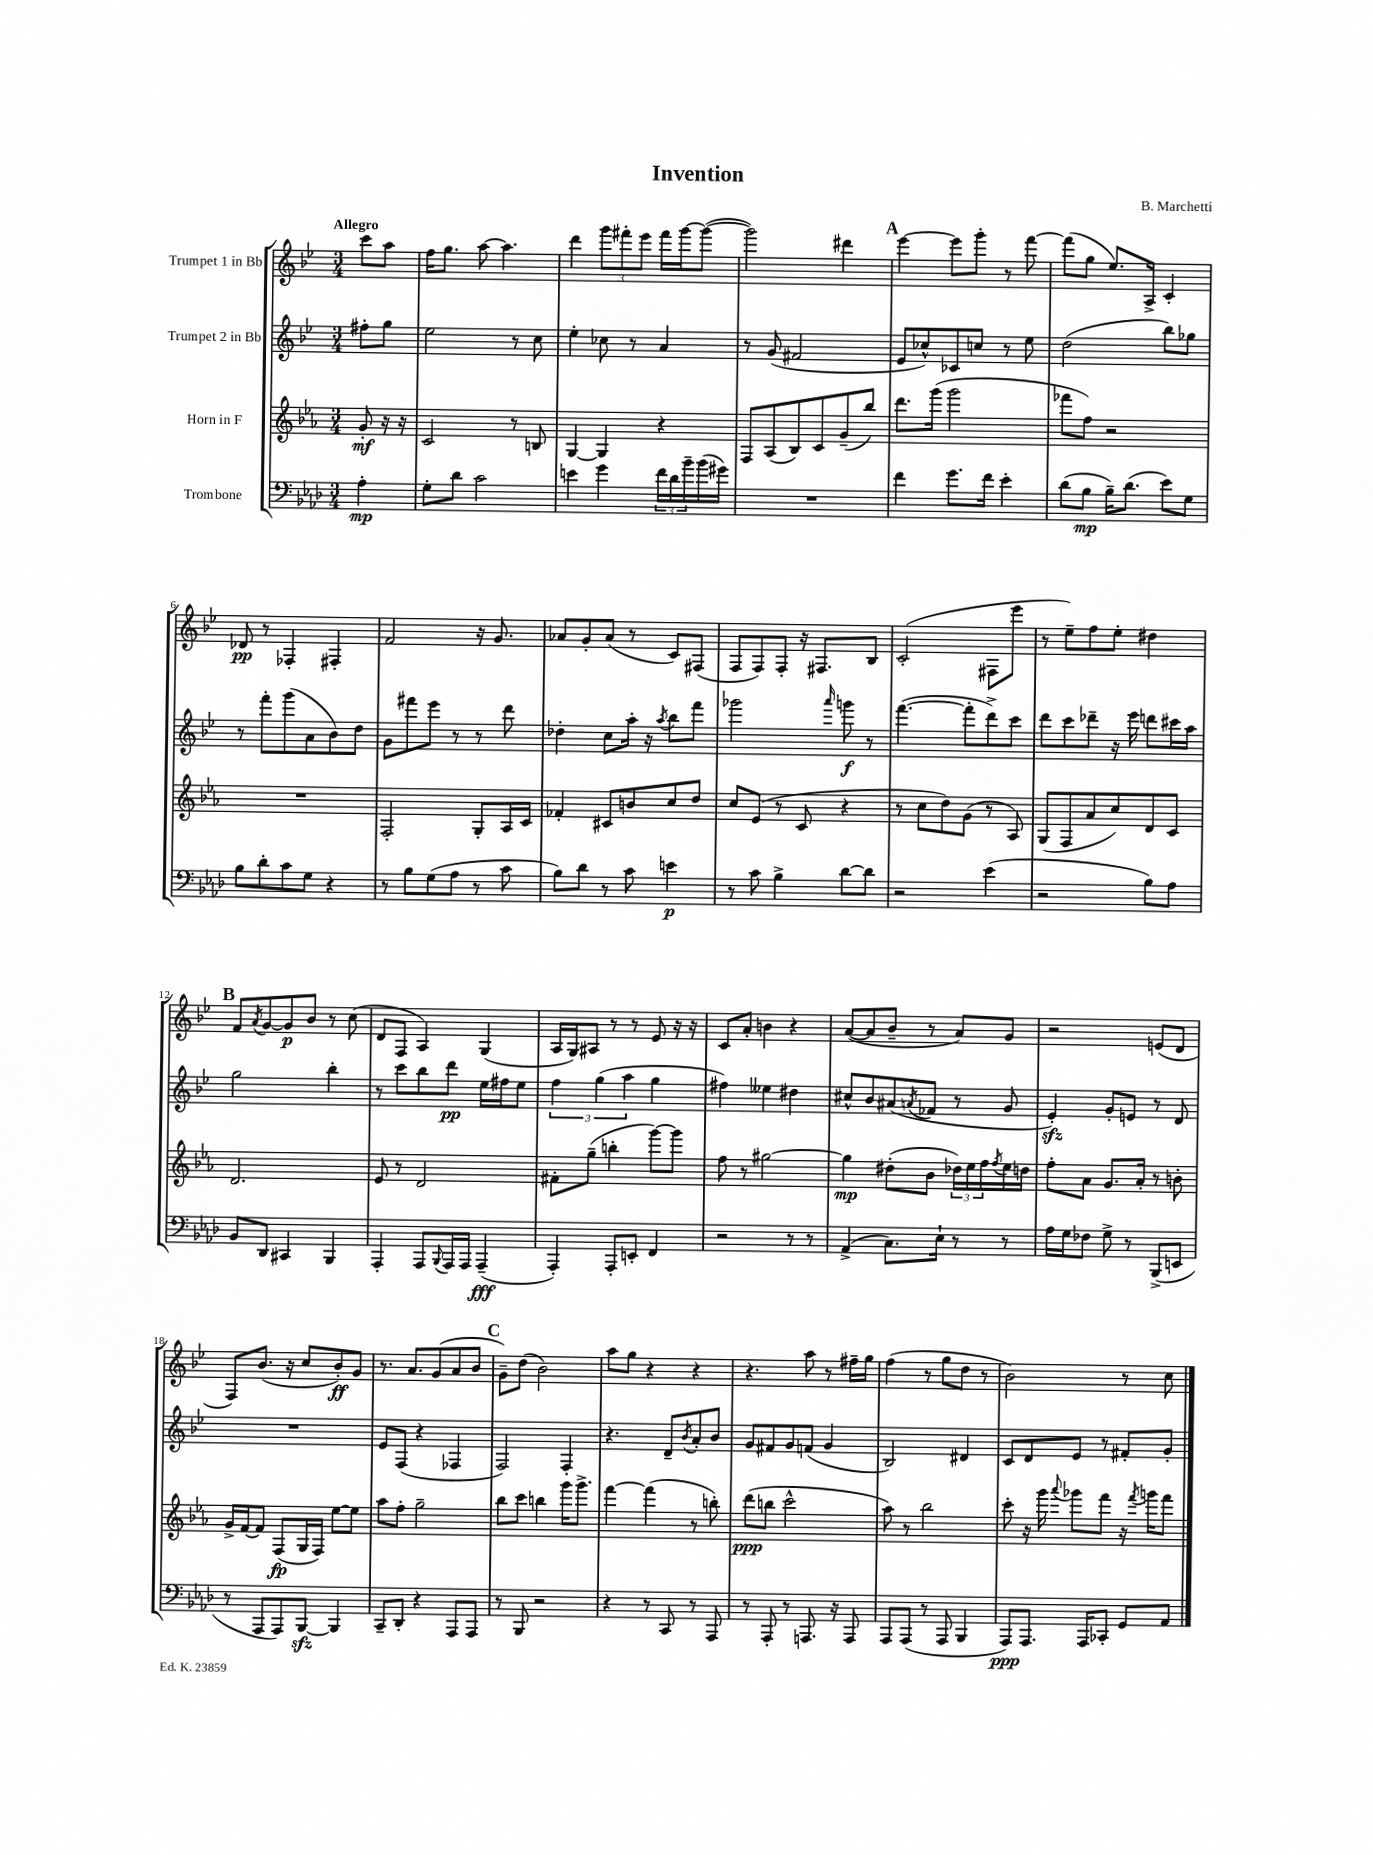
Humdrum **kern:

**kern	**dynam	**kern	**dynam	**kern	**dynam	**kern	**dynam
*part4	*part4	*part3	*part3	*part2	*part2	*part1	*part1
*staff4	*staff4	*staff3	*staff3	*staff2	*staff2	*staff1	*staff1
*I"Trombone	*	*I"Horn in F	*	*I"Trumpet 2 in Bb	*	*I"Trumpet 1 in Bb	*
*clefF4	*	*clefG2	*	*clefG2	*	*clefG2	*
*k[b-e-a-d-]	*	*k[b-e-a-]	*	*k[b-e-]	*	*k[b-e-]	*
*M3/4	*	*M3/4	*	*M3/4	*	*M3/4	*
=	=	=	=	=	=	=	=
!	!	!	!	!	!	!LO:TX:a:B:t=Allegro	!
4A-'\	mp	8g'/	mf	8ff#X'\L	.	8ccc\L	.
.	.	16r	.	8gg\J	.	8aa\J	.
.	.	16r	.	.	.	.	.
=1	=1	=1	=1	=1	=1	=1	=1
8G'\L	.	2c/	.	2ee-\	.	16ff\KL	.
.	.	.	.	.	.	8.gg\J	.
8d-\J	.	.	.	.	.	.	.
2c\	.	.	.	.	.	[8aa\	.
.	.	.	.	.	.	4.aa\]	.
.	.	8r	.	8r	.	.	.
.	.	8Bn/	.	8cc\	.	.	.
=2	=2	=2	=2	=2	=2	=2	=2
4en\	.	[4G/	.	4ee-'\	.	4ddd\	.
4g\	.	4G/]	.	8cc-X\	.	12ggg\L	.
.	.	.	.	.	.	12fff#X'\	.
.	.	.	.	8r	.	.	.
.	.	.	.	.	.	12eee-\J	.
24f\LL	.	4r	.	4a/	.	16fff#\LL	.
24d-\	.	.	.	.	.	.	.
.	.	.	.	.	.	[16ggg\J	.
24b-~\	.	.	.	.	.	.	.
(16b-\	.	.	.	.	.	(8ggg\J_	.
16g#X\JJ)	.	.	.	.	.	.	.
=3	=3	=3	=3	=3	=3	=3	=3
2.r	.	8F/L	.	8r	.	2ggg\])	.
.	.	(8A-/	.	(8g/	.	.	.
.	.	8B-/)	.	2f#X/	.	.	.
.	.	8c/	.	.	.	.	.
.	.	(8g~/	.	.	.	4ddd#X\	.
.	.	8bb-/J)	.	.	.	.	.
!!LO:REH:place=s1:t=A
=4	=4	=4	=4	=4	=4	=4	=4
4f\	.	8.ddd\L	.	8e-/L	.	[4eee-\	.
.	.	.	.	8cc-X^^/)	.	.	.
.	.	(16ggg\Jk	.	.	.	.	.
8.g\L	.	2ggg\	.	8c-X/	.	8eee-\L]	.
.	.	.	.	8ccn/J	.	8ggg'\J	.
16f\Jk	.	.	.	.	.	.	.
4e-'\	.	.	.	8r	.	8r	.
.	.	.	.	8ee-\	.	[8fff\	.
=5	=5	=5	=5	=5	=5	=5	=5
(8d-\L	.	8fff-X\L	.	(2dd\	.	(8fff\L]	.
8B-\J	mp	8ff\J)	.	.	.	8gg\J	.
16B-~\KL)	.	2r	.	.	.	8.ee-/L)	.
(8.d-\J	.	.	.	.	.	.	.
.	.	.	.	.	.	16A^/Jk	.
8e-\L)	.	.	.	8bb-\L)	.	4c'/	.
8G\J	.	.	.	8gg-X\J	.	.	.
!!LO:LB:g=z
=6	=6	=6	=6	=6	=6	=6	=6
8B-\L	.	2.r	.	8r	.	8d-X/	pp
8d-'\	.	.	.	8fff'\L	.	8r	.
8c\	.	.	.	(8ggg\	.	4F-X'/	.
8G\J	.	.	.	8a\	.	.	.
4r	.	.	.	8b-\)	.	4F#X'/	.
.	.	.	.	8dd\J	.	.	.
=7	=7	=7	=7	=7	=7	=7	=7
8r	.	2F'/	.	8g\L	.	2f/	.
8B-\L	.	.	.	8fff#X\	.	.	.
(8G\	.	.	.	8eee-\J	.	.	.
8A-\J	.	.	.	8r	.	.	.
8r	.	8G'/L	.	8r	.	16r	.
.	.	.	.	.	.	8.g/	.
8c\	.	16A-/L	.	8ddd\	.	.	.
.	.	16c/JJ	.	.	.	.	.
=8	=8	=8	=8	=8	=8	=8	=8
8B-\L)	.	4f-X'/	.	4dd-X'\	.	8a-X/L	.
8d-\J	.	.	.	.	.	8g'/	.
8r	.	8c#X/L	.	8cc\L	.	(8a-/J	.
8c\	.	8bn/	.	16aa'\Jk	.	8r	.
.	.	.	.	16r	.	.	.
.	.	.	.	8qaa/	.	.	.
4en\	p	8cc/	.	8bb-\L	.	8c/L)	.
.	.	8dd/J	.	8fff\J	.	(8F#X/J	.
=9	=9	=9	=9	=9	=9	=9	=9
8r	.	8cc/L	.	2ggg-X\	.	8F/L	.
8c\	.	(8e-/J	.	.	.	8F/)	.
4B-^\	.	8r	.	.	.	8F'/J	.
.	.	8c/	.	.	.	16r	.
.	.	.	.	.	.	8.F#X/L	.
.	.	.	.	16qqaaa/	.	.	.
[8d-\L	.	4r	.	8gggn\	f	.	.
8d-\J]	.	.	.	8r	.	8B-/J	.
=10	=10	=10	=10	=10	=10	=10	=10
2r	.	8r	.	([4.fff\	.	(2c'/	.
.	.	8cc\L	.	.	.	.	.
.	.	8dd\)	.	.	.	.	.
.	.	(8g\J	.	8fff'\L]	.	.	.
(4e-\	.	8r	.	8ddd^\)	.	8F#X\L	.
.	.	8A-/)	.	8ccc\J	.	8eee-\J	.
=11	=11	=11	=11	=11	=11	=11	=11
2r	.	(8G/L	.	8ddd\L	.	8r	.
.	.	8F/	.	8ccc\	.	8ee-~\L)	.
.	.	8a-/	.	8ddd-X~\J	.	8ff\	.
.	.	8cc/)	.	16r	.	8ee-'\J	.
.	.	.	.	16eee-\	.	.	.
8B-\L)	.	8d/	.	8dddn\L	.	4dd#X\	.
8A-\J	.	8c/J	.	16ccc#X\L	.	.	.
.	.	.	.	16aa\JJ	.	.	.
!!LO:LB:g=z
!!LO:REH:place=s1:t=B
=12	=12	=12	=12	=12	=12	=12	=12
8BB-/L	.	2.d/	.	2gg\	.	8f/L	.
.	.	.	.	.	.	8qa/	.
8DD-/J	.	.	.	.	.	[8g/	.
4CC#X/	.	.	.	.	.	8g/]	p
.	.	.	.	.	.	8b-/J	.
4BBB-/	.	.	.	4bb-'\	.	8r	.
.	.	.	.	.	.	(8cc\	.
=13	=13	=13	=13	=13	=13	=13	=13
4AAA-'/	.	8e-/	.	8r	.	8d/L	.
.	.	8r	.	8ccc\L	.	8F/J	.
8AAA-/L	.	2d/	.	8bb-\	.	4A/)	.
8qqBBB-/	.	.	.	.	.	.	.
16AAA-/L	.	.	.	8ddd\J	pp	.	.
16AAA-/JJ	.	.	.	.	.	.	.
(4AAA-~/	fff	.	.	16ee-\LL	.	(4G/	.
.	.	.	.	16ff#X\J	.	.	.
.	.	.	.	8ee-\J	.	.	.
=14	=14	=14	=14	=14	=14	=14	=14
4AAA-'/)	.	8f#X'\L	.	6ff\	.	16A/LL	.
.	.	.	.	.	.	16G/J)	.
.	.	(8gg~\J	.	.	.	8A#X/J	.
.	.	.	.	(6gg\	.	.	.
8AAA-'/L	.	4bbn'\	.	.	.	8r	.
.	.	.	.	6aa\	.	.	.
8EEn'/J	.	.	.	.	.	8r	.
4FF/	.	[8ggg\L)	.	4gg\	.	8e-/	.
.	.	8ggg\J]	.	.	.	16r	.
.	.	.	.	.	.	16r	.
=15	=15	=15	=15	=15	=15	=15	=15
2r	.	8ff\	.	4ff#X\)	.	8c/L	.
.	.	8r	.	.	.	8a'/J	.
.	.	[2gg#X\	.	4ee--X\	.	4bn\	.
8r	.	.	.	4dd#X\	.	4r	.
8r	.	.	.	.	.	.	.
=16	=16	=16	=16	=16	=16	=16	=16
(4AA-^/	.	4gg#\]	mp	8cc#X^^/L	.	([8a/L	.
.	.	.	.	8b-/	.	8a/]	.
8.C\L)	.	(8dd#X'\L	.	(8a#X/	.	8b-~/J	.
.	.	.	.	8qan/	.	.	.
.	.	8b-\J	.	8f-X/J	.	8r	.
16E-`\Jk	.	.	.	.	.	.	.
8r	.	24dd-X\LL)	.	8r	.	8a/L)	.
.	.	24ee-\	.	.	.	.	.
.	.	24ff\	.	.	.	.	.
.	.	8qff/	.	.	.	.	.
8r	.	16ee-\	.	8g/	.	8g/J	.
.	.	16ddn\JJ	.	.	.	.	.
=17	=17	=17	=17	=17	=17	=17	=17
16A-\LL	.	8ff'\L	.	4e-zz'/)	.	2r	.
16G\J	.	.	.	.	.	.	.
8F-X\J	.	8a-\J	.	.	.	.	.
8G^\	.	8.g/L	.	8g'/L	.	.	.
8r	.	.	.	8en/J	.	.	.
.	.	16a-'/Jk	.	.	.	.	.
(8BBB-^/L	.	8r	.	8r	.	(8en/L	.
8EEn/J	.	8bn'\	.	8d/	.	8d/J	.
!!LO:LB:g=z
=18	=18	=18	=18	=18	=18	=18	=18
8r	.	16g^/LL	.	2.r	.	8F/L)	.
.	.	[16f/J	.	.	.	.	.
8AAA-/L	.	8f/J]	.	.	.	(8.b-/J	.
8AAA-/)	.	(8F/L	fp	.	.	.	.
.	.	.	.	.	.	16r	.
[8BBB-zz/J	.	16G/L	.	.	.	8cc/L	.
.	.	16F/JJ)	.	.	.	.	.
4BBB-/]	.	[8ee-\L	.	.	.	8b-'/)	ff
.	.	8ee-\J]	.	.	.	8g/J	.
=19	=19	=19	=19	=19	=19	=19	=19
8CC~/L	.	8aa-\L	.	8e-/L	.	8.r	.
8DD-'/J	.	8ff'\J	.	(8F/J	.	.	.
.	.	.	.	.	.	8.a/L	.
4r	.	2gg~\	.	4r	.	.	.
.	.	.	.	.	.	(8g/	.
8AAA-/L	.	.	.	4F-X/	.	8a/	.
8AAA-/J	.	.	.	.	.	8b-/J	.
!!LO:REH:place=s1:t=C
=20	=20	=20	=20	=20	=20	=20	=20
8r	.	8bb-\L	.	2F/)	.	8g~\L)	.
8BBB-/	.	8ccc\J	.	.	.	(8dd\J	.
2r	.	4bbn\	.	.	.	2b-\)	.
.	.	16ggg\KL	.	4F'/	.	.	.
.	.	8.ggg^\J	.	.	.	.	.
=21	=21	=21	=21	=21	=21	=21	=21
4r	.	[4fff\	.	4.r	.	8aa\L	.
.	.	.	.	.	.	8gg\J	.
8r	.	(4fff\]	.	.	.	4r	.
8CC/	.	.	.	8d~/L	.	.	.
.	.	.	.	8qb-/	.	.	.
8r	.	8r	.	8a'/	.	4r	.
8AAA-/	.	8bbn'\)	.	8b-/J	.	.	.
=22	=22	=22	=22	=22	=22	=22	=22
8r	.	(8ddd\L	ppp	8g/L	.	4.r	.
8AAA-'/	.	8bbn\J	.	8f#X/	.	.	.
8r	.	2ccc^^\	.	8g/	.	.	.
8.AAAn/	.	.	.	(8fn/J	.	8aa\	.
.	.	.	.	4g/	.	8r	.
16r	.	.	.	.	.	.	.
8AAA/	.	.	.	.	.	16ff#X~\LL	.
.	.	.	.	.	.	16gg\JJ	.
=23	=23	=23	=23	=23	=23	=23	=23
8AAA-/L	.	8aa-\)	.	2B-/)	.	(4ff\	.
(8AAA-/J	.	8r	.	.	.	.	.
8r	.	2bb-\	.	.	.	8r	.
8AAA-/	.	.	.	.	.	8gg\L	.
4BBB-/	.	.	.	4d#X/	.	8dd\J	.
.	.	.	.	.	.	8r	.
=24	=24	=24	=24	=24	=24	=24	=24
8AAA-/L)	ppp	8ccc'\	.	8c/L	.	2b-\)	.
8.AAA-/J	.	16r	.	8d/	.	.	.
.	.	16ggg\	.	.	.	.	.
.	.	8qqaaa-/	.	.	.	.	.
.	.	8ggg-X\L	.	8e-/J	.	.	.
16AAA-/KL	.	.	.	.	.	.	.
8CC-X'/J	.	8fff\J	.	8r	.	.	.
8GG/L	.	16r	.	8f#X'/L	.	8r	.
.	.	8qfff/	.	.	.	.	.
.	.	16gggn\KL	.	.	.	.	.
8AA-/J	.	8fff\J	.	8g'/J	.	8cc\	.
==	==	==	==	==	==	==	==
*-	*-	*-	*-	*-	*-	*-	*-
